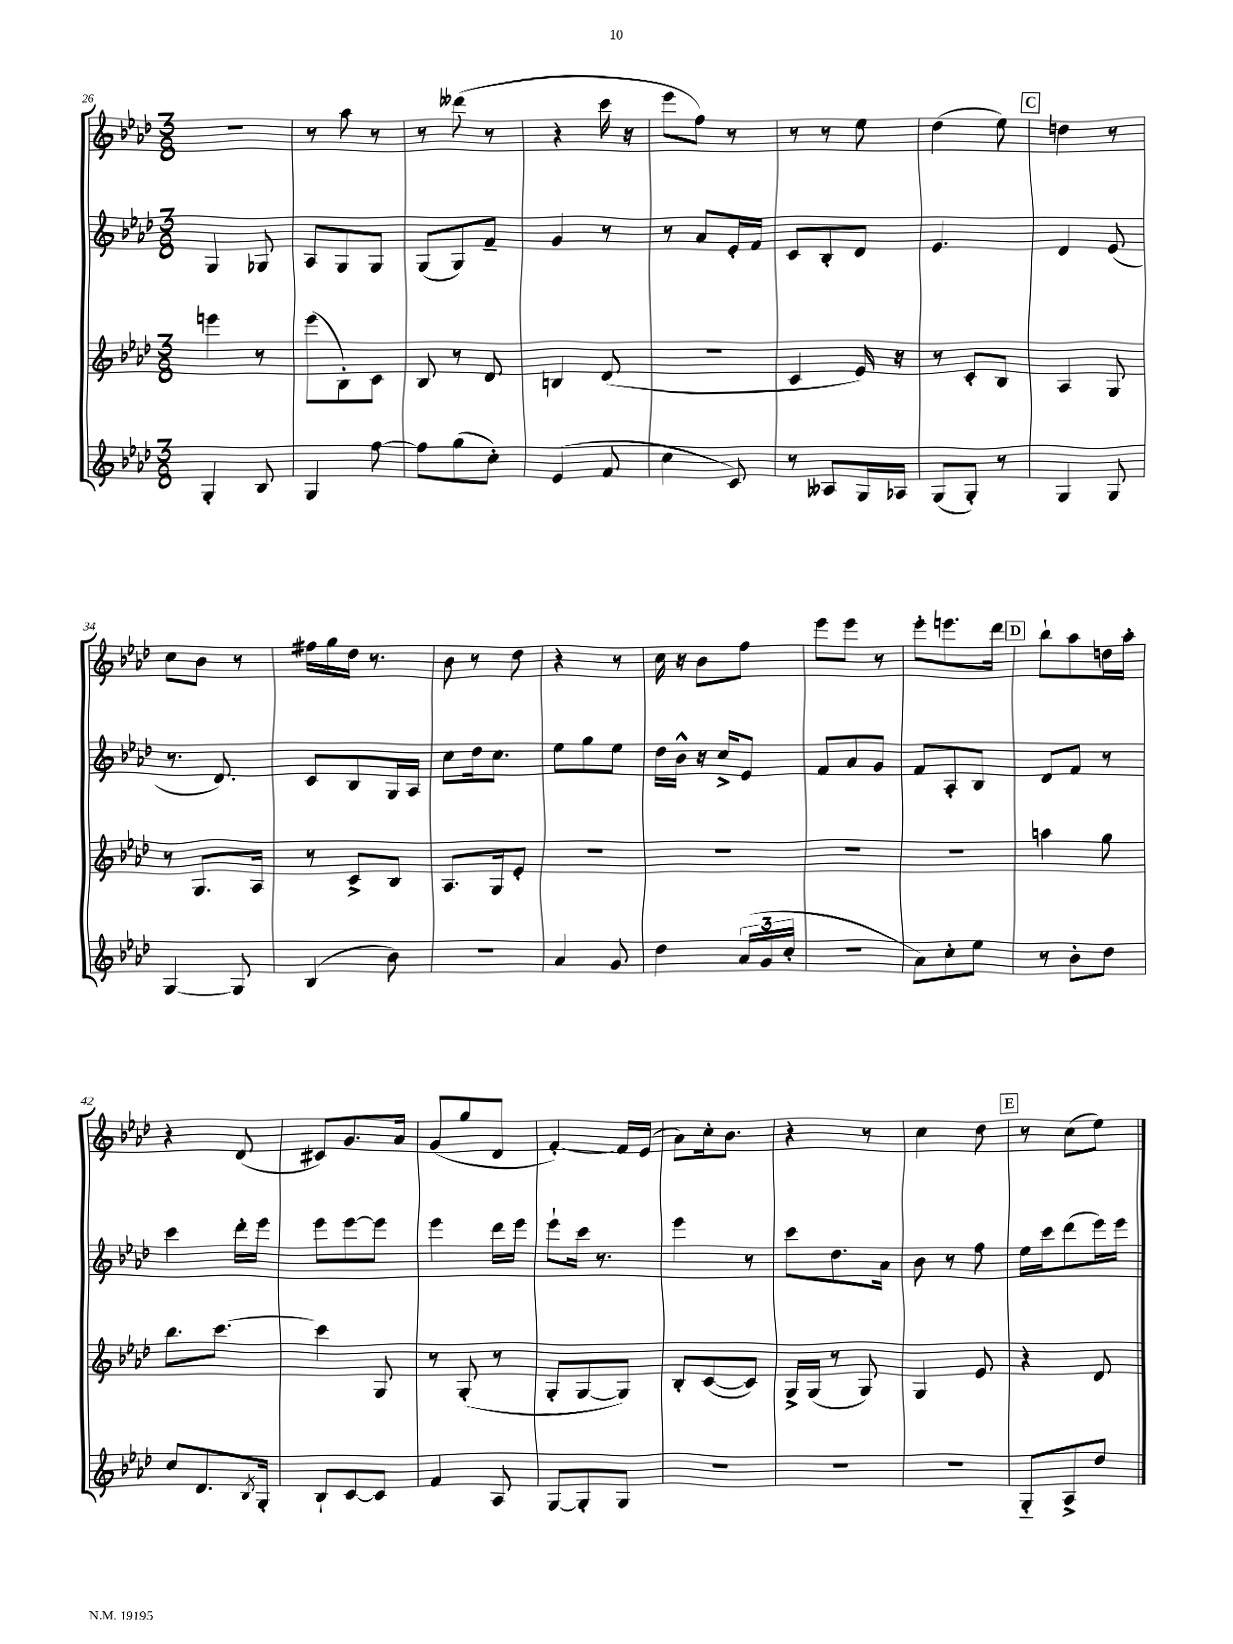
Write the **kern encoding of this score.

**kern	**kern	**kern	**kern
*part4	*part3	*part2	*part1
*staff4	*staff3	*staff2	*staff1
*clefG2	*clefG2	*clefG2	*clefG2
*k[b-e-a-d-]	*k[b-e-a-d-]	*k[b-e-a-d-]	*k[b-e-a-d-]
*M3/8	*M3/8	*M3/8	*M3/8
=26	=26	=26	=26
4G'/	4eeen\	4G/	4.r
8B-/	8r	8G-X/	.
=27	=27	=27	=27
4G/	(8eee-\L	8A-/L	8r
.	8B-'\)	8G/	8aa-\
[8ff\	8c\J	8G/J	8r
=28	=28	=28	=28
8ff\L]	8B-/	(8G/L	8r
(8gg\	8r	8G/)	(8ddd--X\
8cc'\J)	8d-/	8f~/J	8r
=29	=29	=29	=29
(4e-/	4Bn/	4g/	4r
8f/	(8d-/	8r	16ccc\
.	.	.	16r
=30	=30	=30	=30
4cc\	4.r	8r	8eee-\L
.	.	8a-/L	8ff\J)
8c/)	.	16e-'/L	8r
.	.	16f/JJ	.
=31	=31	=31	=31
8r	4c/	8c/L	8r
8A--X/L	.	8B-'/	8r
16G/L	16e-/)	8d-/J	8ee-\
16A-X/JJ	16r	.	.
=32	=32	=32	=32
(8G/L	8r	4.e-/	(4dd-\
8G'/J)	8c'/L	.	.
8r	8B-/J	.	8ee-\)
!!LO:REH:place=s1:t=C
=33	=33	=33	=33
4G/	4A-/	4d-/	4ddn\
8G/	8G/	(8e-/	8r
!!LO:LB:g=z
=34	=34	=34	=34
[4G/	8r	8.r	8cc\L
.	8.G/L	.	8b-\J
.	.	8.d-/)	.
8G/]	.	.	8r
.	16A-/Jk	.	.
=35	=35	=35	=35
(4B-/	8r	8c/L	16ff#X\LL
.	.	.	16gg\
.	8c^/L	8B-/	16dd-\JJ
.	.	.	8.r
8b-\)	8B-/J	16G/L	.
.	.	16A-/JJ	.
=36	=36	=36	=36
4.r	8.A-/L	8cc\L	8b-\
.	.	16dd-\k	8r
.	16G/k	8.cc\J	.
.	8e-'/J	.	8dd-\
=37	=37	=37	=37
4a-/	4.r	8ee-\L	4r
.	.	8gg\	.
8g/	.	8ee-\J	8r
=38	=38	=38	=38
4dd-\	4.r	16dd-\LL	16cc\
.	.	16b-^^\JJ	16r
.	.	16r	8b-\L
.	.	16cc^/KL	.
(24a-/LL	.	8e-/J	8ff\J
24g/	.	.	.
24cc'/JJ	.	.	.
=39	=39	=39	=39
4.r	4.r	8f/L	8eee-\L
.	.	8a-/	8eee-\J
.	.	8g/J	8r
=40	=40	=40	=40
8a-\L)	4.r	8f/L	8eee-'\L
8cc'\	.	8A-'/	8.eeen\
8ee-\J	.	8B-/J	.
.	.	.	16ddd-\Jk
!!LO:REH:place=s1:t=D
=41	=41	=41	=41
8r	4aan\	8d-/L	8bb-`\L
8b-'\L	.	8f/J	8aa-\
8dd-\J	8gg\	8r	16ddn\L
.	.	.	16aa-'\JJ
!!LO:LB:g=z
=42	=42	=42	=42
8cc/L	8.bb-\L	4ccc\	4r
8.d-/	.	.	.
.	[8.ccc\J	.	.
.	.	16ddd-'\LL	(8d-/
8qB-/	.	.	.
16G'/Jk	.	16eee-\JJ	.
=43	=43	=43	=43
8B-`/L	4ccc\]	8eee-\L	8c#X/L)
[8c/	.	[8eee-\	8.g/
8c/J]	8G/	8eee-\J]	.
.	.	.	16a-/Jk
=44	=44	=44	=44
4f/	8r	4eee-\	(8g/L
.	(8G'/	.	8gg/
8A-/	8r	16ddd-\LL	8d-/J
.	.	16eee-\JJ	.
=45	=45	=45	=45
[8G/L	8G'/L	8eee-`\L	[4f'/)
8G'/]	[8G/	16ccc\Jk	.
.	.	8.r	.
8G/J	8G/J])	.	16f/LL]
.	.	.	(16e-/JJ
=46	=46	=46	=46
4.r	8B-'/L	4eee-\	8a-\L)
.	([8c/	.	16cc'\k
.	.	.	8.b-\J
.	8c/J])	8r	.
=47	=47	=47	=47
4.r	16G^/LL	8ccc\L	4r
.	(16G/JJ	.	.
.	8r	8.dd-\	.
.	8G/)	.	8r
.	.	16a-\Jk	.
=48	=48	=48	=48
4.r	4G/	8b-\	4cc\
.	.	8r	.
.	8e-/	8ff\	8dd-\
!!LO:REH:place=s1:t=E
=49	=49	=49	=49
8G/L	4r	16ee-\LL	8r
.	.	16ccc\J	.
8A-^/	.	(8ddd-\	(8cc\L
8dd-/J	8d-/	16eee-\L)	8ee-\J)
.	.	16eee-\JJ	.
==	==	==	==
*-	*-	*-	*-
